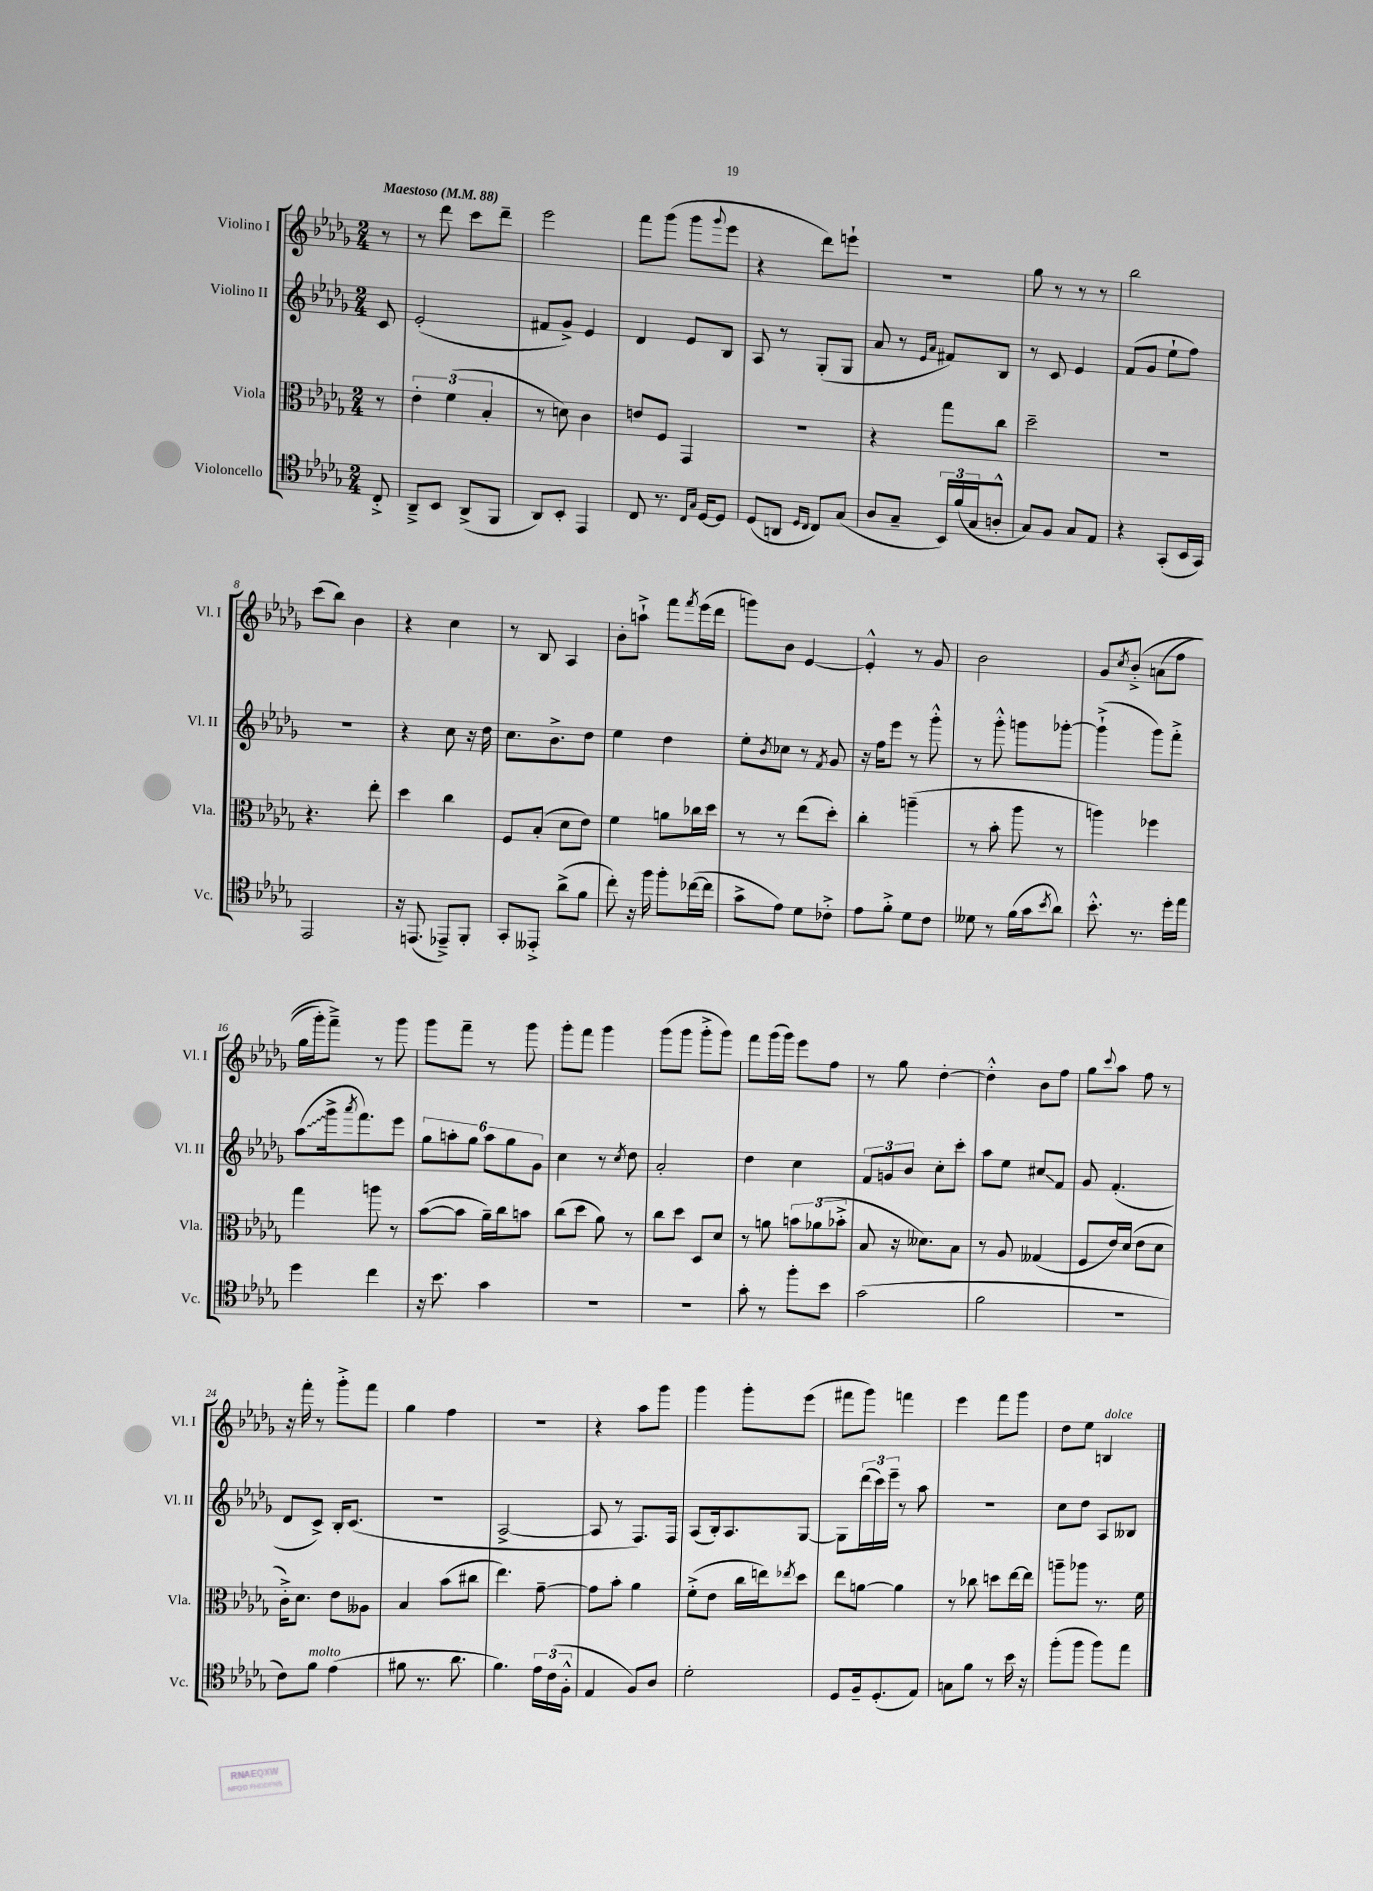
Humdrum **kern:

**kern	**kern	**kern	**kern
*staff4	*staff3	*staff2	*staff1
*clefC4	*clefC3	*clefG2	*clefG2
*k[b-e-a-d-g-]	*k[b-e-a-d-g-]	*k[b-e-a-d-g-]	*k[b-e-a-d-g-]
*M2/4	*M2/4	*M2/4	*M2/4
*MM88	*MM88	*MM88	*MM88
8C'^/	8r	8c/	8r
=	=	=	=
8AA-~^/L	6e-'\	(2e-'/	8r
8BB-/J	.	.	8ddd-\
.	(6f\	.	.
(8AA-^/L	.	.	8ccc\L
.	6B-'/	.	.
8FF/J	.	.	8ddd-~\J
=	=	=	=
8AA-/L)	8r	8f#/L	2eee-\
8BB-'/J	8d\)	8g-^/J)	.
4EE-/	4c\	4e-/	.
=	=	=	=
8C/	8e/L	4d-/	8fff\L
8.r	8F/J	.	(8ggg-\J
.	4GG-/	8e-/L	8ggg-\L
16qqC/LL	.	.	.
16qqG-/JJ	.	.	.
[16D-/LK	.	.	.
.	.	.	8qqggg-/
8D-/]J	.	8B-/J	8eee-\J
=	=	=	=
(8D-/L	2r	8A-/	4r
8AA/J	.	8r	.
16qqD-/LL	.	.	.
16qqC/JJ	.	.	.
8C/L)	.	(8G-'/L	8ddd-\L)
(8G-/J	.	8G-/J	8eee`\J
=	=	=	=
8A-/L	4r	8a-/	2r
8G-~/J	.	8r	.
.	.	16qqe-/LL	.
.	.	16qqa-/JJ	.
24BB-/LL)	8gg-\L	8f#/L)	.
(24f/	.	.	.
24G-/J	.	.	.
8A'^^/J	8cc\J	8B-/J	.
=	=	=	=
8G-/L)	2dd-~\	8r	8gg-\
8F/J	.	8c/	8r
8G-/L	.	4e-/	8r
8E-/J	.	.	8r
=	=	=	=
4r	2r	(8f/L	2bb-\
.	.	8g-/J	.
(8GG-'/L	.	8ee-`\L	.
16BB-/L	.	8ff\J)	.
16GG-/JJ)	.	.	.
=	=	=	=
2EE-/	4.r	2r	(8ccc\L
.	.	.	8bb-\J)
.	.	.	4b-\
.	8ee-'\	.	.
=	=	=	=
16r	4dd-\	4r	4r
(8.EE/	.	.	.
8EE-~^/L)	4cc\	8cc\	4cc\
8FF'/J	.	16r	.
.	.	16dd-\	.
=	=	=	=
8GG-'/L	8F/L	8.cc\L	8r
8EE--'^/J	(8B-'/J	.	8B-/
.	.	8.b-^\	.
(8a-^\L	8d-\L	.	4A-/
8f\J	8e-\J)	8dd-\J	.
=	=	=	=
8cc'\)	4f\	4ee-\	8b-'\L
16r	.	.	8aa`^\J
16ff\	.	.	.
8ff'\L	8a\L	4dd-\	8fff\L
.	.	.	8qfff/
([16cc-\L	16cc-\L	.	(16eee-\L
16cc-\]JJ	16dd-\JJ	.	16ddd-\JJ
=	=	=	=
8g-^\L	8r	8ee-'\L	8ggg\L)
.	.	8qb-/	.
8e-\J)	8r	8cc-\J	8b-\J
8d-\L	(8ee-\L	8r	[4e-/
.	.	8qf/	.
8c-'^\J	8dd-'\J)	8g-/	.
=	=	=	=
8e-\L	4cc'\	16r	4e-'^^/]
.	.	16ff\LK	.
8f'^\J	.	8eee-\J	.
8d-\L	(4aa~\	8r	8r
8c\J	.	8ggg-'^^\	8g-/
=	=	=	=
8d--\	8r	8r	2b-\
8r	8b-'\	8ggg-'^^\	.
(16f\LL	8aa-\	8ggg\L	.
16g-\J	.	.	.
8qb-/	.	.	.
8a-\J)	8r	[8ggg-'\J	.
=	=	=	=
8.b-'^^\	4aa\)	(4ggg-`^\]	8g-/L
.	.	.	8qcc/
.	.	.	&(8b-'^/J
8.r	.	.	.
.	4ff-\	8ggg-\L)	(8a\L
16dd-'\LL	.	8fff'^\J	8ff\J
16ee-\JJ	.	.	.
=	=	=	=
4dd-\	4gg-\	(8aa-\L	16gg-\LL
.	.	.	16ggg-'\J)
.	.	16ggg-^\k	8fff~^\J&)
.	.	8qaaa-/	.
.	.	8.fff\)	.
4cc\	8aa\	.	8r
.	8r	8eee-\J	8ggg-\
=	=	=	=
16r	([8b-\L	12gg-\L	8ggg-\L
8.b-\	.	.	.
.	.	12aa'\	.
.	8b-\]J	.	8fff~\J
.	.	12gg-\J	.
4g-\	16a-~\LL)	12aa\L	8r
.	16cc\J	.	.
.	.	12gg-\	.
.	8b\J	.	8ggg-\
.	.	12g-\J	.
=	=	=	=
2r	(8cc\L	4cc\	8ggg-'\L
.	8dd-\J	.	8fff\J
.	8a-\)	8r	4ggg-\
.	.	8qcc/	.
.	8r	8dd-\	.
=	=	=	=
2r	8cc\L	2a-'/	(8ggg-\L
.	8dd-\J	.	8ggg-\J
.	8D-/L	.	8ggg-'^\L
.	8d-/J	.	8ggg-\J)
=	=	=	=
8g-'\	8r	4dd-\	8fff\L
8r	8a\	.	(16ggg-\L
.	.	.	16ggg-\JJ)
8ff'\L	12b\L	4cc\	8eee-\L
.	(12a-\	.	.
8b-\J	.	.	8ff\J
.	12b-'^\J	.	.
=	=	=	=
(2g-\	8B-/	12f/L	8r
.	.	12g/	.
.	16r	.	8gg-\
.	.	12b-/J	.
.	8.d--\L)	.	.
.	.	8cc'\L	[4dd-'\
.	8B-\J	8ccc'\J	.
=	=	=	=
2f\	8r	8aa-\L	4dd-'^^\]
.	8A-/	8ee-\J	.
.	(4G--/	8cc#/L	8b-\L
.	.	8f/J	8ff\J
=	=	=	=
2r	8F/L	8g-/	8gg-\L
.	.	.	8qqccc/
.	16e-/L)	(4.f'/	8aa-\J
.	(16d-/JJ	.	.
.	8e-\L	.	8ff\
.	8d-\J	.	8r
=	=	=	=
8c\L)	16c'^\LK)	8d-/L	16r
.	8.d-\J	.	16fff'\
8f\J	.	8c^/J)	8r
(4e-\	8e-\L	16B-'/LK	8ggg-'^\L
.	.	(8.c/J	.
.	8A--\J	.	8fff\J
=	=	=	=
8f#\	4B-/	2r	4gg-\
8.r	.	.	.
.	(8b-\L	.	4ff\
8.a-\	.	.	.
.	8cc#\J	.	.
=	=	=	=
4.f\)	4.ee-\)	[2A-^/	2r
24e-\LL	[8g-~\	.	.
(24c\	.	.	.
24F'^^\JJ	.	.	.
=	=	=	=
4E-/	8g-\]L	8A-/]	4r
.	8b-'\J	8r	.
8F/L)	4a-\	8.F/L)	8aa-\L
8A-/J	.	.	8ggg-\J
.	.	16F/Jk	.
=	=	=	=
2d-'\	(8f'^\L	(8A-/L	4ggg-\
.	8e-\J	16B-'/k)	.
.	.	8.A-/	.
.	16cc\LL	.	8ggg-'\L
.	16ee\J)	.	.
.	8qee-/	.	.
.	8dd-\J	[8G-/J	(8eee-\J
=	=	=	=
8D-/L	8ee-\L	8G-\]L	8fff#\L
16F~/k	[8a\J	(24ddd-\L	8ggg-\J)
.	.	24ccc\)	.
(8.D-'/	.	.	.
.	.	24eee-~\JJ	.
.	4a\]	8r	4fff\
8E-/J)	.	8aa-\	.
=	=	=	=
8G\L	8r	2r	4eee-\
8f\J	8cc-\	.	.
8r	8dd\L	.	8fff\L
16b-\	[16ee-\L	.	8ggg-\J
16r	16ee-\]JJ	.	.
=	=	=	=
(8ff'\L	8aa~\L	8cc\L	8dd-\L
8ff\J	8aa-\J	8dd-\J	8ee-\J
8ff\L)	8.r	8A-/L	4B/
8ee-\J	.	8B--/J	.
.	16f\	.	.
==	==	==	==
*-	*-	*-	*-
